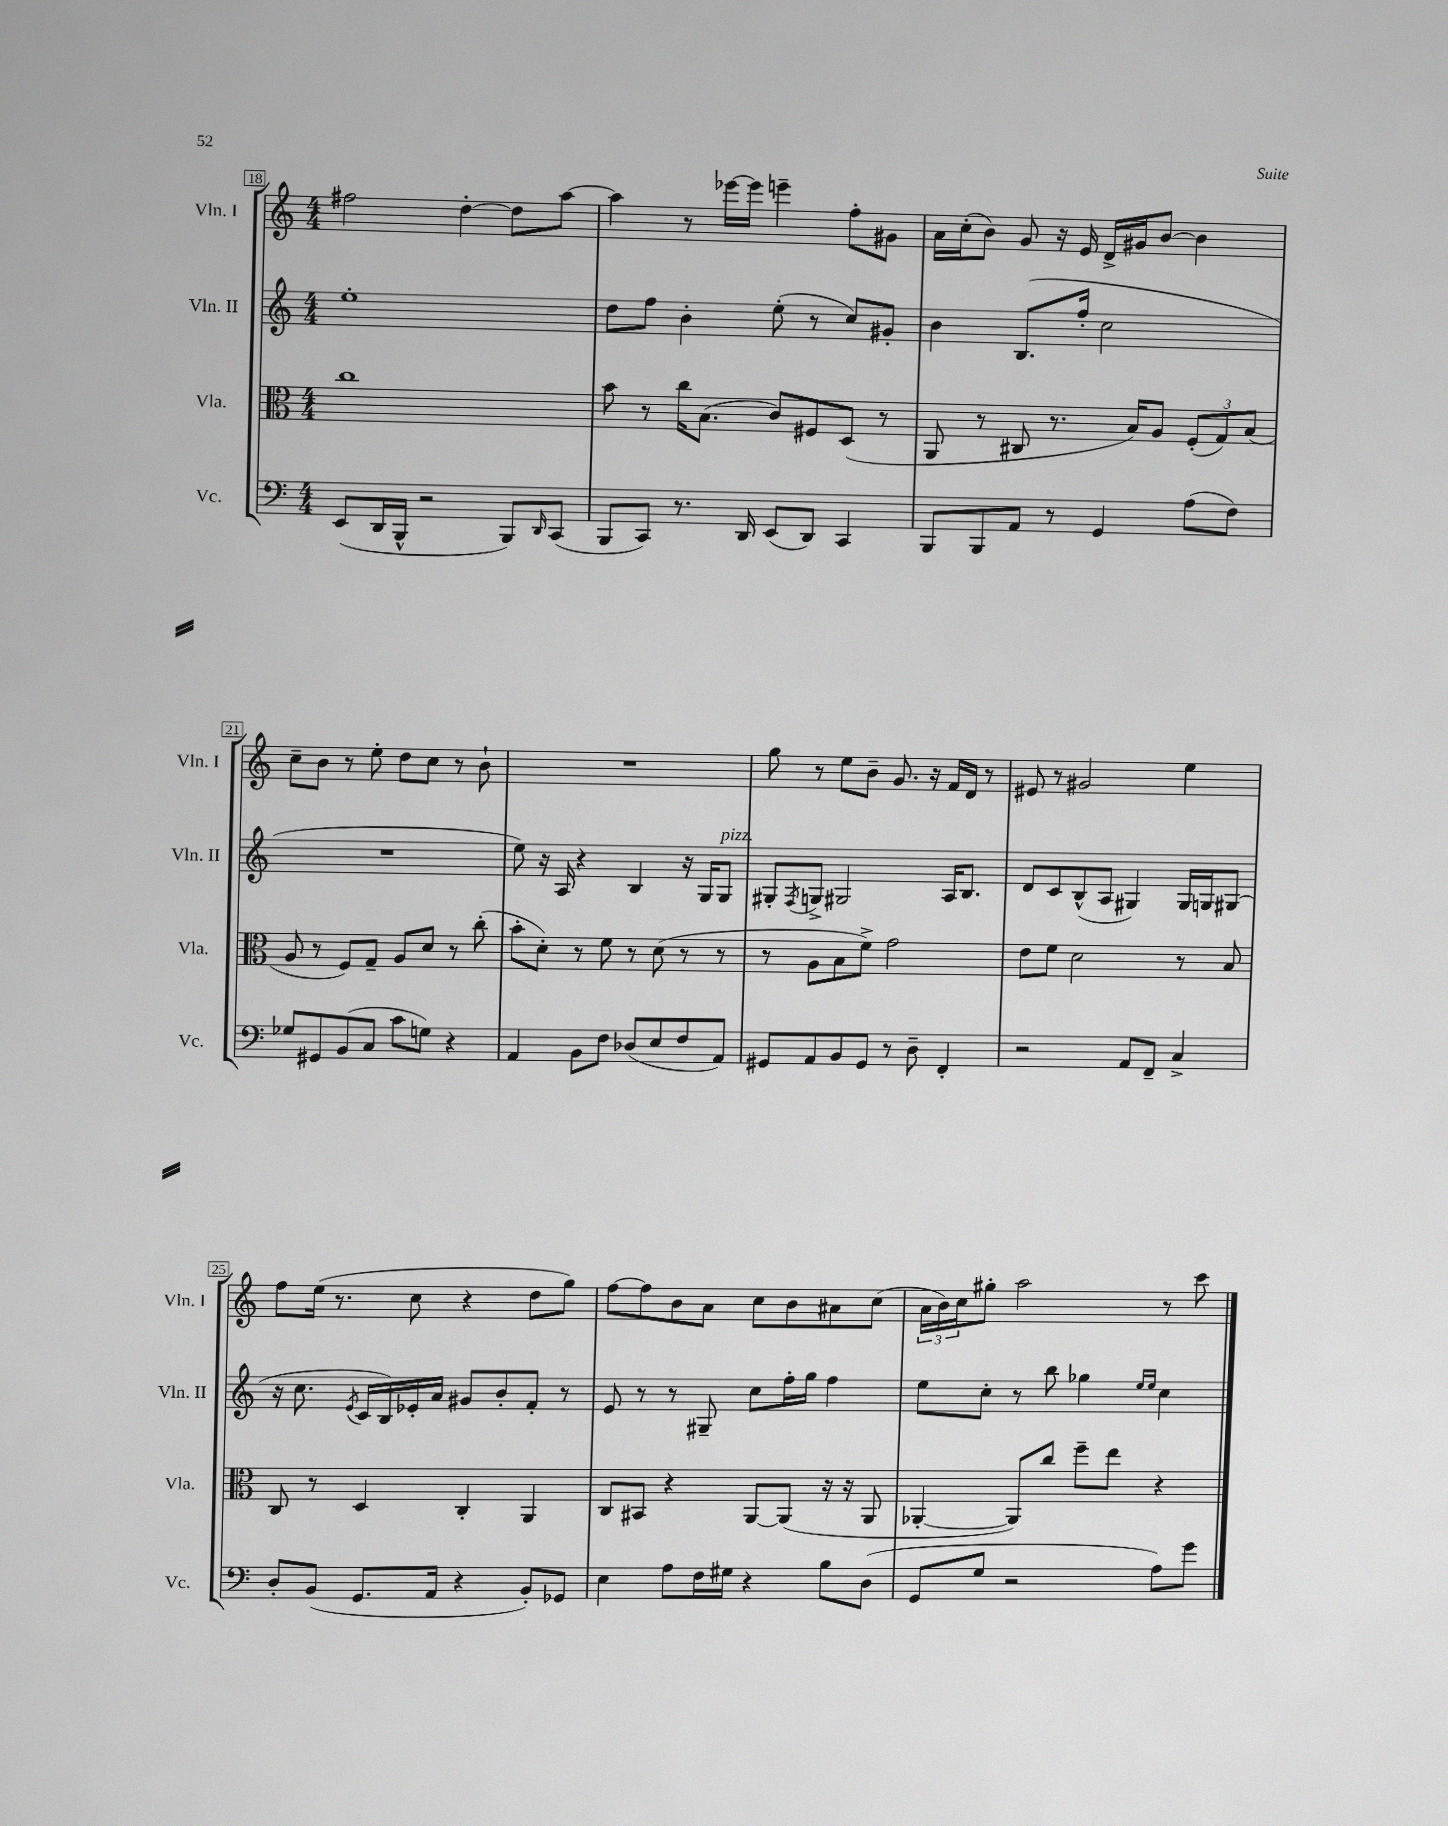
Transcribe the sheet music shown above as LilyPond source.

<<
\new StaffGroup <<
\new Staff = "s0" \with { instrumentName = "Vln. I" shortInstrumentName = "Vln. I" } {
    \clef treble \key c \major \numericTimeSignature \time 4/4
    fis''2 d''4~-. d''8 a''8~ |
    a''4 r8 ees'''16~ ees'''16 e'''4-- f''8-. gis'8 |
    a'16 c''16-.( b'8) g'8 r16 e'16 d'16-> gis'16 b'8~ b'4 |
    c''8-- b'8 r8 e''8-. d''8 c''8 r8 b'8-! |
    R1 |
    g''8 r8 e''8 b'8-- g'8. r16 f'16 d'16 r8 |
    eis'8 r8 gis'2 e''4 |
    f''8 e''16( r8. c''8 r4 d''8 g''8) |
    f''8~ f''8 b'8 a'8 c''8 b'8 ais'8 c''8( |
    \tuplet 3/2 { a'16 b'16) c''16 } gis''8-. a''2 r8 c'''8 \bar "|." |
}
\new Staff = "s1" \with { instrumentName = "Vln. II" shortInstrumentName = "Vln. II" } {
    \clef treble \key c \major \numericTimeSignature \time 4/4
    e''1-. |
    d''8 f''8 b'4-. e''8-.( r8 c''8) gis'8-. |
    b'4 b8.( f''16-. c''2 |
    R1 |
    e''8) r16 a16 r4 b4 r16 g16 g8^\markup { \italic "pizz." } |
    gis8-. \acciaccatura { f8 } g8-> gis2 a16 b8. |
    d'8 c'8 b8-^( a8 gis4) gis16 g16 gis8( |
    r16 c''8. \acciaccatura { e'8 } c'16 b16) ees'16-. a'16 gis'8 b'8-. f'8-. r8 |
    e'8 r8 r8 gis8-- c''8 f''16-. g''16 f''4 |
    e''8 c''8-. r8 b''8 ges''4 \grace { e''16 e''16 } c''4 \bar "|." |
}
\new Staff = "s2" \with { instrumentName = "Vla." shortInstrumentName = "Vla." } {
    \clef alto \key c \major \numericTimeSignature \time 4/4
    c''1 |
    b'8 r8 c''16 b8.( c'8) fis8 d8( r8 |
    a,8 r8 cis8 r8. b16) a8 \tuplet 3/2 { f8-.( g8) b8( } |
    a8 r8 f8) g8-- a8 d'8 r8 c''8-.( |
    b'8-. d'8-.) r8 f'8 r8 d'8( r8 r8 |
    r8 a8 b8 f'8->) g'2 |
    e'8 f'8 d'2 r8 b8 |
    c8 r8 d4 c4-. a,4 |
    c8 bis,8 r4 a,8~ a,8( r16 r16 a,8 |
    aes,4~-. aes,8) c''8 f''8-- e''8 r4 \bar "|." |
}
\new Staff = "s3" \with { instrumentName = "Vc." shortInstrumentName = "Vc." } {
    \clef bass \key c \major \numericTimeSignature \time 4/4
    e,8( d,16 b,,16-^ r2 b,,8) \grace { d,16 } c,8( |
    b,,8 c,8) r8. d,16 e,8( d,8) c,4 |
    b,,8 b,,8 a,8 r8 g,4 a8( f8) |
    ges8 gis,8 b,8( c8 c'8 g8) r4 |
    a,4 b,8 f8 des8( e8 f8 a,8) |
    gis,8 a,8 b,8 gis,8 r8 d8-- f,4-. |
    r2 a,8 f,8-- c4-> |
    d8-. b,8( g,8. a,16 r4 b,8-.) ges,8 |
    e4 a8 f16 gis16 r4 b8 d8( |
    g,8 g8 r2 a8) g'8 \bar "|." |
}
>>
>>
\layout { \context { \Score currentBarNumber = #18 \override BarNumber.stencil = #(make-stencil-boxer 0.1 0.3 ly:text-interface::print) } }
